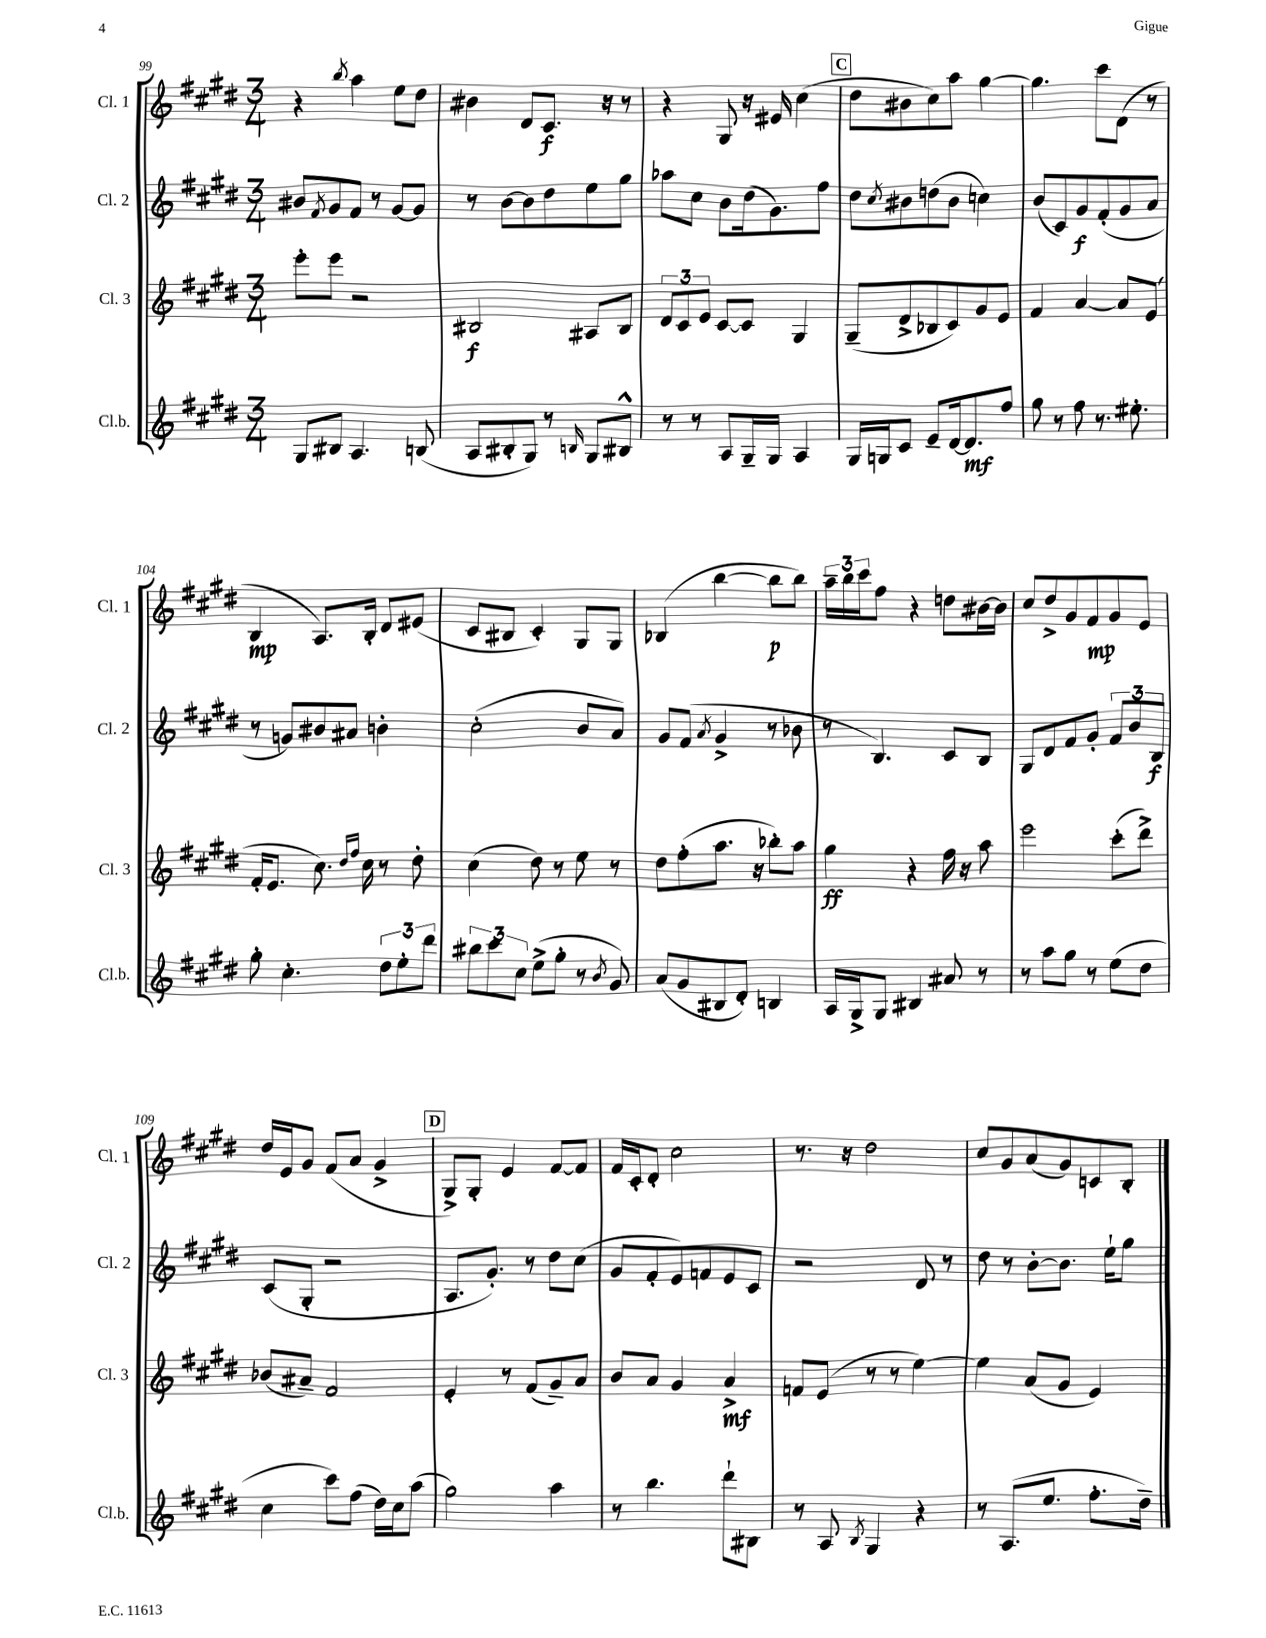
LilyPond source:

<<
\new StaffGroup <<
\new Staff = "s0" \with { instrumentName = "Cl. 1" shortInstrumentName = "Cl. 1" } {
    \clef treble \key e \major \numericTimeSignature \time 3/4
    r4 \acciaccatura { b''8 } a''4 e''8 dis''8 |
    bis'4 dis'8 cis'8.\f r16 r8 |
    r4 gis8 r16 eis'16 cis''4( |
    \mark \markup { \box "C" } dis''8 bis'8 cis''8) a''8 gis''4~ |
    gis''4. cis'''8 dis'8( r8 |
    b4\mp a8.) b16-. dis'8 eis'8( |
    cis'8 bis8 cis'4-.) gis8 gis8 |
    bes4( b''4~ b''8\p b''8) |
    \tuplet 3/2 { a''16-- b''16 cis'''16 } fis''8 r4 d''8 bis'16~ bis'16 |
    cis''8 dis''8-> gis'8 fis'8\mp gis'8 e'8 |
    dis''16 e'16 gis'8 fis'8( a'8 gis'4-> |
    \mark \markup { \box "D" } gis8->) gis8-. e'4 fis'8~ fis'8 |
    fis'16 cis'16-. dis'8-. cis''2 |
    r8. r16 dis''2 |
    cis''8 gis'8 a'8( gis'8) c'8 b8-. \bar "|." |
}
\new Staff = "s1" \with { instrumentName = "Cl. 2" shortInstrumentName = "Cl. 2" } {
    \clef treble \key e \major \numericTimeSignature \time 3/4
    bis'8 \acciaccatura { fis'8 } gis'8 fis'8 r8 gis'8~ gis'8 |
    r8 b'8~ b'8 dis''8 e''8 gis''8 |
    aes''8 cis''8 b'8 dis''16( gis'8.) fis''8 |
    \mark \markup { \box "C" } dis''8 \acciaccatura { cis''8 } bis'8 d''8( bis'8 c''4) |
    b'8( cis'8) gis'8\f fis'8-.( gis'8 a'8 |
    r8 g'8) bis'8 ais'8 b'4-. |
    cis''2-.( b'8 a'8) |
    gis'8 fis'8( \acciaccatura { a'8 } gis'4-> r8 bes'8 |
    r8 b4.) cis'8 b8 |
    gis8 dis'8 fis'8 gis'8-. \tuplet 3/2 { fis'8 b'8 b8\f } |
    cis'8( gis8-. r2 |
    \mark \markup { \box "D" } a8. gis'8.-.) r8 dis''8 cis''8( |
    gis'8 fis'8-. e'8) f'8 e'8 cis'8 |
    r2 dis'8 r8 |
    dis''8 r8 b'8~-. b'8. e''16-! gis''8 \bar "|." |
}
\new Staff = "s2" \with { instrumentName = "Cl. 3" shortInstrumentName = "Cl. 3" } {
    \clef treble \key e \major \numericTimeSignature \time 3/4
    e'''8-. e'''8 r2 |
    bis2\f ais8 bis8 |
    \tuplet 3/2 { dis'8 cis'8 e'8 } cis'8~ cis'8 gis4 |
    \mark \markup { \box "C" } gis8--( dis'8-> bes8 cis'8) gis'8 e'8 |
    fis'4 a'4~ a'8 e'8( |
    fis'16-. e'8. cis''8.) \grace { dis''16 fis''16 } cis''16 r8 dis''8-. |
    cis''4( dis''8) r8 e''8 r8 |
    dis''8 fis''8-.( a''8. r16 bes''8-.) a''8 |
    gis''4\ff r4 fis''16 r16 a''8 |
    e'''2 cis'''8-.( dis'''8->) |
    bes'8( ais'8--) fis'2 |
    \mark \markup { \box "D" } e'4-. r8 fis'8( gis'8--) a'8 |
    b'8 a'8 gis'4 a'4->\mf |
    f'8 e'8( r8 r8 e''4~) |
    e''4 a'8( gis'8 e'4) \bar "|." |
}
\new Staff = "s3" \with { instrumentName = "Cl.b." shortInstrumentName = "Cl.b." } {
    \clef treble \key e \major \numericTimeSignature \time 3/4
    gis8 bis8 a4. b8( |
    a8 bis8-. gis8) r8 \grace { b16 } gis8 bis8-^ |
    r8 r8 a8 gis16-- gis16 a4 |
    \mark \markup { \box "C" } gis16 g16 cis'8 e'8-- dis'16~ dis'8.\mf fis''8 |
    gis''8 r8 fis''8 r8. eis''8.-. |
    gis''8-. cis''4.-. \tuplet 3/2 { dis''8 e''8-. dis'''8 } |
    \tuplet 3/2 { bis''8 cis'''8 cis''8 } e''8->( gis''8-. r8 \acciaccatura { b'8 } gis'8) |
    a'8( gis'8 bis8 dis'8-.) b4 |
    a16 gis16-> gis8 bis4 ais'8 r8 |
    r8 a''8 gis''8 r8 e''8( dis''8 |
    cis''4 cis'''8) fis''8( dis''16) cis''16 a''8( |
    \mark \markup { \box "D" } gis''2) a''4 |
    r8 b''4. dis'''8-! bis8 |
    r8 a8 \acciaccatura { b8 } gis4 r4 |
    r8 a8.( e''8. fis''8.-. dis''16--) \bar "|." |
}
>>
>>
\layout { \context { \Score currentBarNumber = #99 } }
